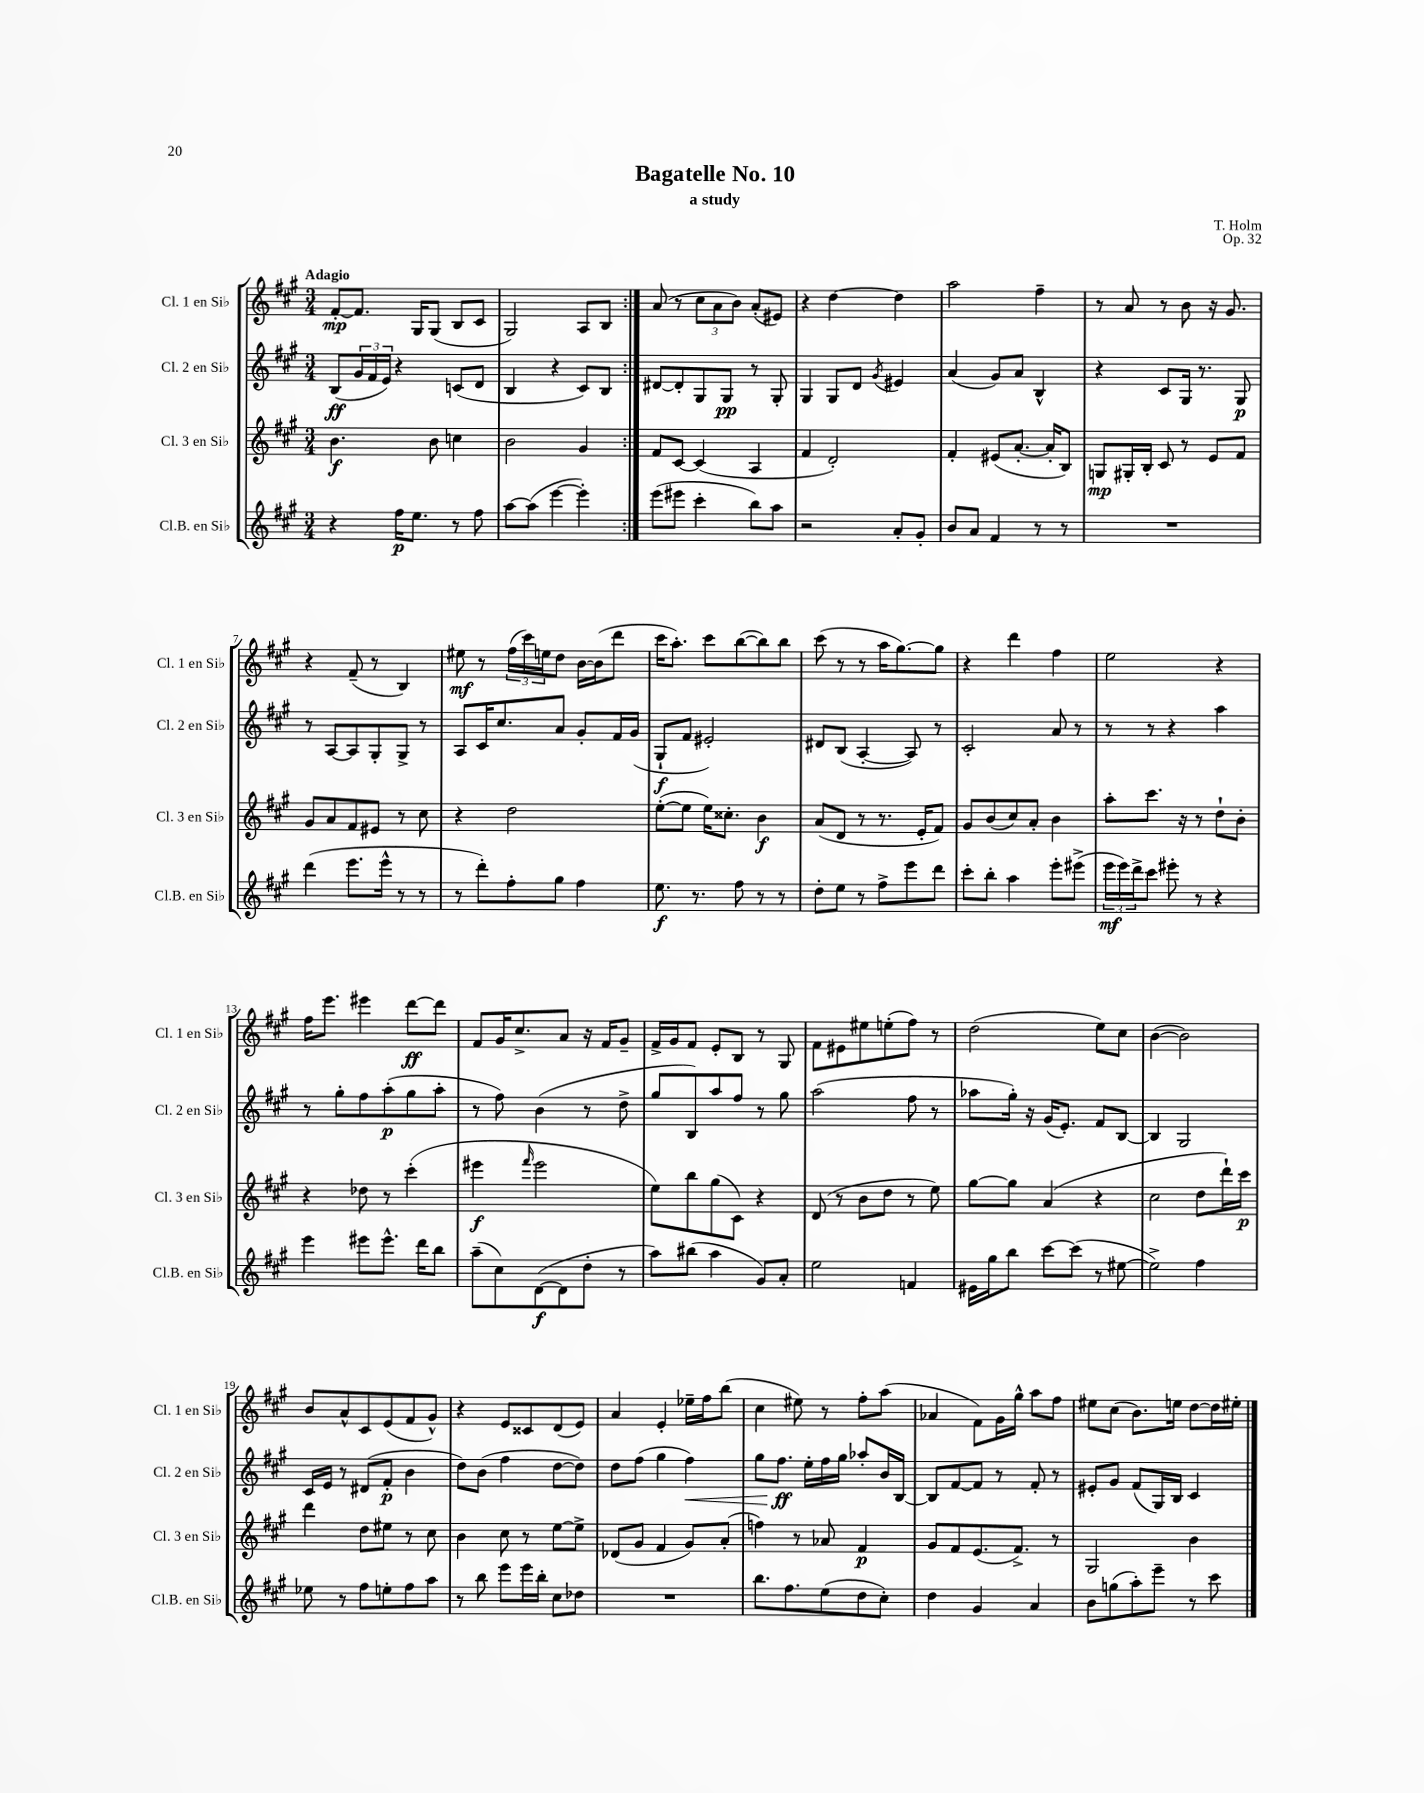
\header { title = "Bagatelle No. 10" composer = "T. Holm" subtitle = "a study" opus = "Op. 32" }
<<
\new StaffGroup <<
\new Staff = "s0" \with { instrumentName = "Cl. 1 en Sib" shortInstrumentName = "Cl. 1 en Sib" } {
    \clef treble \key a \major \numericTimeSignature \time 3/4 \tempo "Adagio"
    \repeat volta 2 { fis'8~-.\mp fis'8. gis16 gis8( b8 cis'8 |
    gis2) a8 b8 | }
    a'8( r8 \tuplet 3/2 { cis''8 a'8 b'8) } a'8-.( eis'8) |
    r4 d''4~ d''4 |
    a''2 fis''4-- |
    r8 a'8 r8 b'8 r16 gis'8. |
    r4 fis'8--( r8 b4) |
    eis''8\mf r8 \tuplet 3/2 { fis''16( cis'''16) e''16 } d''8 b'16~ b'16( d'''8 |
    cis'''16 a''8.-.) cis'''8 b''8~( b''8) b''8 |
    cis'''8( r8 r8 a''16 gis''8.~) gis''8 |
    r4 d'''4 fis''4 |
    e''2 r4 |
    fis''16 e'''8. eis'''4 d'''8~\ff d'''8 |
    fis'8 gis'16 cis''8.-> a'8 r16 fis'16 gis'8-- |
    fis'16-> gis'16 fis'8 e'8-. b8 r8 gis8 |
    fis'8 eis'8 eis''8 e''8-.( fis''8) r8 |
    d''2( e''8) cis''8 |
    b'4~( b'2) |
    b'8 a'8-^ cis'8 e'8( fis'8 gis'8-^) |
    r4 e'8 cisis'8 d'8( e'8) |
    a'4 e'4-. ees''16-- fis''16 b''8( |
    cis''4 eis''8) r8 fis''8-. a''8( |
    aes'4 fis'8) gis'16 gis''16-^ a''8 fis''8 |
    eis''8 cis''8( b'8.) e''16 d''8~ d''16 eis''16-. \bar "|." |
}
\new Staff = "s1" \with { instrumentName = "Cl. 2 en Sib" shortInstrumentName = "Cl. 2 en Sib" } {
    \clef treble \key a \major \numericTimeSignature \time 3/4
    \repeat volta 2 { b8\ff( \tuplet 3/2 { gis'16 fis'16 e'16) } r4 c'8( d'8 |
    b4 r4 cis'8) b8 | }
    dis'8~ dis'8-. gis8 gis8\pp r8 gis8-. |
    gis4 gis8 d'8 \acciaccatura { gis'8 } eis'4 |
    a'4( gis'8) a'8 b4-^ |
    r4 cis'8 gis16 r8. gis8\p |
    r8 a8~ a8 gis8-. gis8-> r8 |
    a8 cis'16 cis''8. a'8 gis'8-. fis'16 gis'16( |
    gis8-!\f fis'8 eis'2-.) |
    dis'8 b8( a4~-. a8) r8 |
    cis'2-. a'8 r8 |
    r8 r8 r4 a''4 |
    r8 gis''8-. fis''8 a''8-.\p( gis''8 a''8-. |
    r8 fis''8) b'4( r8 d''8-> |
    gis''8 b8) a''8 fis''8 r8 gis''8 |
    a''2( fis''8 r8 |
    aes''8 gis''16-.) r16 gis'16( e'8.-.) fis'8 b8~ |
    b4 gis2 |
    cis'16 e'16 r8 dis'8( fis'8-.\p b'4 |
    d''8) b'8( fis''4 d''8~ d''8) |
    d''8 fis''8( gis''4 fis''4\<) |
    gis''8 fis''8.\ff\! e''16-. fis''16 gis''16 aes''8-. b'16 b16~ |
    b8 fis'8~ fis'8 r8 fis'8-. r8 |
    eis'8-. gis'8 fis'8( gis16) b16 cis'4 \bar "|." |
}
\new Staff = "s2" \with { instrumentName = "Cl. 3 en Sib" shortInstrumentName = "Cl. 3 en Sib" } {
    \clef treble \key a \major \numericTimeSignature \time 3/4
    \repeat volta 2 { b'4.\f b'8 c''4 |
    b'2 gis'4 | }
    fis'8 cis'8~ cis'4( a4 |
    fis'4 d'2-.) |
    fis'4-. eis'8( a'8.~-. a'16-. b8) |
    g8\mp gis16-. b16-. cis'8 r8 e'8 fis'8 |
    gis'8 a'8 fis'8 eis'8 r8 cis''8 |
    r4 d''2 |
    e''8~-.( e''8 e''16) cisis''8.-. b'4\f |
    a'8( d'8 r8 r8. e'16-. fis'8) |
    gis'8 b'8( cis''8) a'8-. b'4 |
    a''8-. cis'''8. r16 r8 d''8-! b'8-. |
    r4 des''8 r8 cis'''4-.( |
    eis'''4\f \grace { fis'''16 } eis'''2 |
    e''8) b''8 gis''8( cis'8) r4 |
    d'8( r8 b'8 d''8 r8 e''8) |
    gis''8~ gis''8 a'4( r4 |
    cis''2 d''8 d'''16-!) cis'''16\p |
    d'''4 d''8 eis''8 r8 cis''8 |
    b'4 cis''8 r8 e''8~ e''8-> |
    des'8( gis'8 fis'4 gis'8) a'8-.( |
    f''4) r8 aes'8 fis'4\p |
    gis'8 fis'8 e'8.( fis'8.->) r8 |
    gis2 b'4 \bar "|." |
}
\new Staff = "s3" \with { instrumentName = "Cl.B. en Sib" shortInstrumentName = "Cl.B. en Sib" } {
    \clef treble \key a \major \numericTimeSignature \time 3/4
    \repeat volta 2 { r4 fis''16\p e''8. r8 fis''8 |
    a''8~ a''8( e'''4~ e'''4-.) | }
    e'''8( eis'''8 cis'''4-. b''8) a''8 |
    r2 a'8-. gis'8-. |
    b'8 a'8 fis'4 r8 r8 |
    R2. |
    d'''4( e'''8. e'''16-^ r8 r8 |
    r8 d'''8-.) fis''8-. gis''8 fis''4 |
    e''8.\f r8. fis''8 r8 r8 |
    d''8-. e''8 r8 fis''8-> e'''8 d'''8 |
    cis'''8-. b''8-. a''4 e'''8-. eis'''8->( |
    \tuplet 3/2 { e'''16\mf e'''16) d'''16-> } cis'''8 eis'''8-. r8 r4 |
    e'''4 eis'''8 eis'''8.-^ d'''16 b''8 |
    a''8--( cis''8) d'8~\f( d'8 d''8-. r8 |
    a''8) bis''8( a''4 gis'8) a'8-. |
    e''2 f'4 |
    eis'16 gis''16 b''8 cis'''8~ cis'''8( r8 eis''8~ |
    eis''2->) fis''4 |
    ees''8 r8 fis''8 e''8-. fis''8 a''8 |
    r8 b''8 e'''8 e'''16 b''16-. cis''8 des''8 |
    R2. |
    b''8. fis''8. e''8( d''8 cis''8-.) |
    d''4 gis'4 a'4 |
    b'8 g''8( a''8-.) e'''8-- r8 cis'''8 \bar "|." |
}
>>
>>
